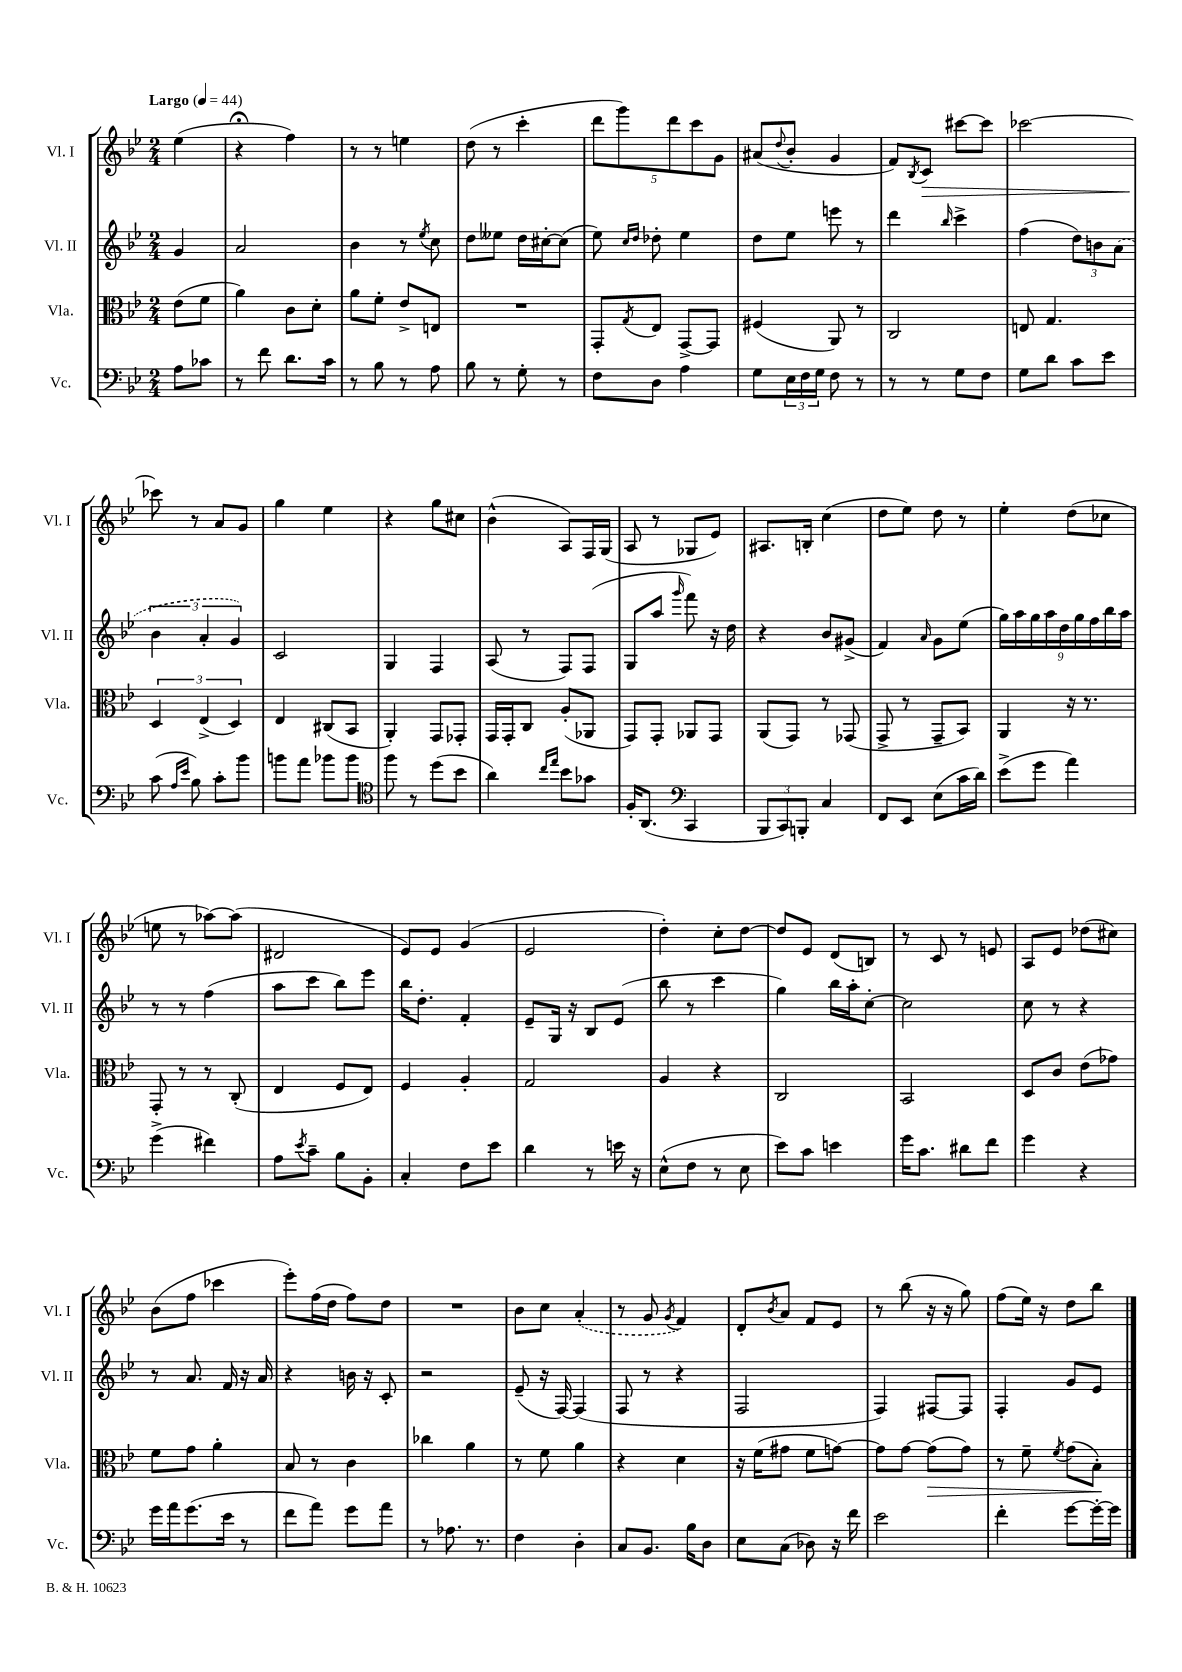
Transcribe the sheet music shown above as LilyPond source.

<<
\new StaffGroup <<
\new Staff = "s0" \with { instrumentName = "Vl. I" shortInstrumentName = "Vl. I" } {
    \clef treble \key bes \major \numericTimeSignature \time 2/4 \partial 4 \tempo "Largo" 4 = 44
    ees''4( |
    r4\fermata f''4) |
    r8 r8 e''4 |
    d''8( r8 c'''4-. |
    \tuplet 5/4 { d'''8 g'''8) d'''8 c'''8 g'8 } |
    ais'8( \appoggiatura { d''8 } bes'8-. g'4 |
    f'8) \acciaccatura { bes8 } c'8\> cis'''8~ cis'''8 |
    ces'''2~ |
    ces'''8\! r8 a'8 g'8 |
    g''4 ees''4 |
    r4 g''8 cis''8 |
    bes'4-^( a8) f16 g16( |
    a8 r8 ges8 ees'8) |
    ais8. b16-. c''4( |
    d''8 ees''8) d''8 r8 |
    ees''4-. d''8( ces''8 |
    e''8 r8 aes''8~) aes''8( |
    dis'2 |
    ees'8) ees'8 g'4( |
    ees'2 |
    d''4-.) c''8-. d''8~ |
    d''8 ees'8 d'8( b8) |
    r8 c'8 r8 e'8 |
    a8 ees'8 des''8( cis''8) |
    bes'8( f''8 ces'''4 |
    ees'''8-.) f''16( d''16 f''8) d''8 |
    R2 |
    bes'8 c''8 \once \slurDashed a'4-.( |
    r8 g'8 \acciaccatura { g'8 } f'4) |
    d'8-. \acciaccatura { bes'8 } a'8 f'8 ees'8 |
    r8 bes''8( r16 r16 g''8) |
    f''8( ees''16) r16 d''8 bes''8 \bar "|." |
}
\new Staff = "s1" \with { instrumentName = "Vl. II" shortInstrumentName = "Vl. II" } {
    \clef treble \key bes \major \numericTimeSignature \time 2/4 \partial 4
    g'4 |
    a'2 |
    bes'4 r8 \acciaccatura { ees''8 } c''8 |
    d''8 eeses''8 d''16 cis''16~-. cis''8( |
    ees''8) \grace { c''16 d''16 } des''8-. ees''4 |
    d''8 ees''8 e'''8 r8 |
    d'''4 \grace { bes''16 } c'''4-> |
    f''4( \tuplet 3/2 { d''8) b'8 \once \slurDashed a'8( } |
    \tuplet 3/2 { bes'4 a'4-. g'4) } |
    c'2 |
    g4 f4 |
    a8( r8 f8) f8( |
    g8 a''8 \grace { g'''16 } f'''8) r16 d''16 |
    r4 bes'8 gis'8->( |
    f'4) \grace { a'16 } g'8 ees''8( |
    \tuplet 9/8 { g''16) a''16 g''16 a''16 d''16 g''16 f''16 bes''16 a''16 } |
    r8 r8 f''4( |
    a''8 c'''8 bes''8) ees'''8 |
    bes''16 d''8.-. f'4-. |
    ees'8-- g16 r16 bes8 ees'8( |
    bes''8 r8 c'''4 |
    g''4) bes''16 a''16-. c''8~-. |
    c''2 |
    c''8 r8 r4 |
    r8 a'8. f'16 r16 a'16 |
    r4 b'16 r16 c'8-. |
    r2 |
    ees'8--( r16 f16~) f4( |
    f8 r8 r4 |
    f2 |
    f4) fis8~ fis8 |
    f4-. g'8 ees'8 \bar "|." |
}
\new Staff = "s2" \with { instrumentName = "Vla." shortInstrumentName = "Vla." } {
    \clef alto \key bes \major \numericTimeSignature \time 2/4 \partial 4
    ees'8( f'8 |
    a'4) c'8 d'8-. |
    a'8 f'8-. ees'8-> e8 |
    R2 |
    g,8-. \acciaccatura { g8 } ees8 g,8~-> g,8 |
    fis4( a,8) r8 |
    c2 |
    e8 g4. |
    \tuplet 3/2 { d4 ees4->( d4) } |
    ees4 cis8( bes,8 |
    a,4-.) g,8 ges,8-. |
    g,16 g,16-. c8 a8-.( aes,8 |
    g,8) g,8-. aes,8 g,8 |
    a,8( g,8) r8 ges,8( |
    g,8-> r8 g,8-- bes,8) |
    a,4 r16 r8. |
    g,8-. r8 r8 c8-.( |
    ees4 f8 ees8) |
    f4 a4-. |
    g2 |
    a4 r4 |
    c2 |
    bes,2 |
    d8 c'8 ees'8( ges'8) |
    f'8 g'8 a'4-. |
    bes8 r8 c'4 |
    ces''4 a'4 |
    r8 f'8 a'4 |
    r4 d'4 |
    r16 f'16( gis'8 f'8 g'8~) |
    g'8 g'8~ g'8\>( g'8) |
    r8 f'8-- \acciaccatura { f'8 } g'8( bes8-.\!) \bar "|." |
}
\new Staff = "s3" \with { instrumentName = "Vc." shortInstrumentName = "Vc." } {
    \clef bass \key bes \major \numericTimeSignature \time 2/4 \partial 4
    a8 ces'8 |
    r8 f'8 d'8. c'16 |
    r8 bes8 r8 a8 |
    bes8 r8 g8-. r8 |
    f8 d8 a4 |
    g8 \tuplet 3/2 { ees16 f16 g16 } f8 r8 |
    r8 r8 g8 f8 |
    g8 d'8 c'8 ees'8 |
    c'8( \grace { a16 ees'16 } bes8) c'8-. bes'8 |
    b'8 a'8 bes'8 bes'8 |
    \clef tenor f''8 r8 d''8( bes'8 |
    a'4) \grace { c''16 ees''16 } bes'8 ges'8 |
    f16-. a,8.( \clef bass c,4 |
    \tuplet 3/2 { bes,,8 c,8) b,,8-. } c4 |
    f,8 ees,8 ees8( c'16 d'16) |
    ees'8->( g'8 a'4) |
    g'4->( fis'4) |
    a8 \acciaccatura { ees'8 } c'8-- bes8 bes,8-. |
    c4-. f8 ees'8 |
    d'4 r8 e'16 r16 |
    ees8-^( f8 r8 ees8 |
    ees'8) c'8 e'4 |
    g'16 c'8. dis'8 f'8 |
    g'4 r4 |
    g'16 a'16 g'8.( ees'16 r8 |
    f'8 a'8) g'8 a'8 |
    r8 aes8. r8. |
    f4 d4-. |
    c8 bes,8. bes16 d8 |
    ees8 c8( des8) r16 f'16 |
    ees'2 |
    f'4-. g'8~ g'16~-. g'16 \bar "|." |
}
>>
>>
\layout { \context { \Score \remove "Bar_number_engraver" } }
